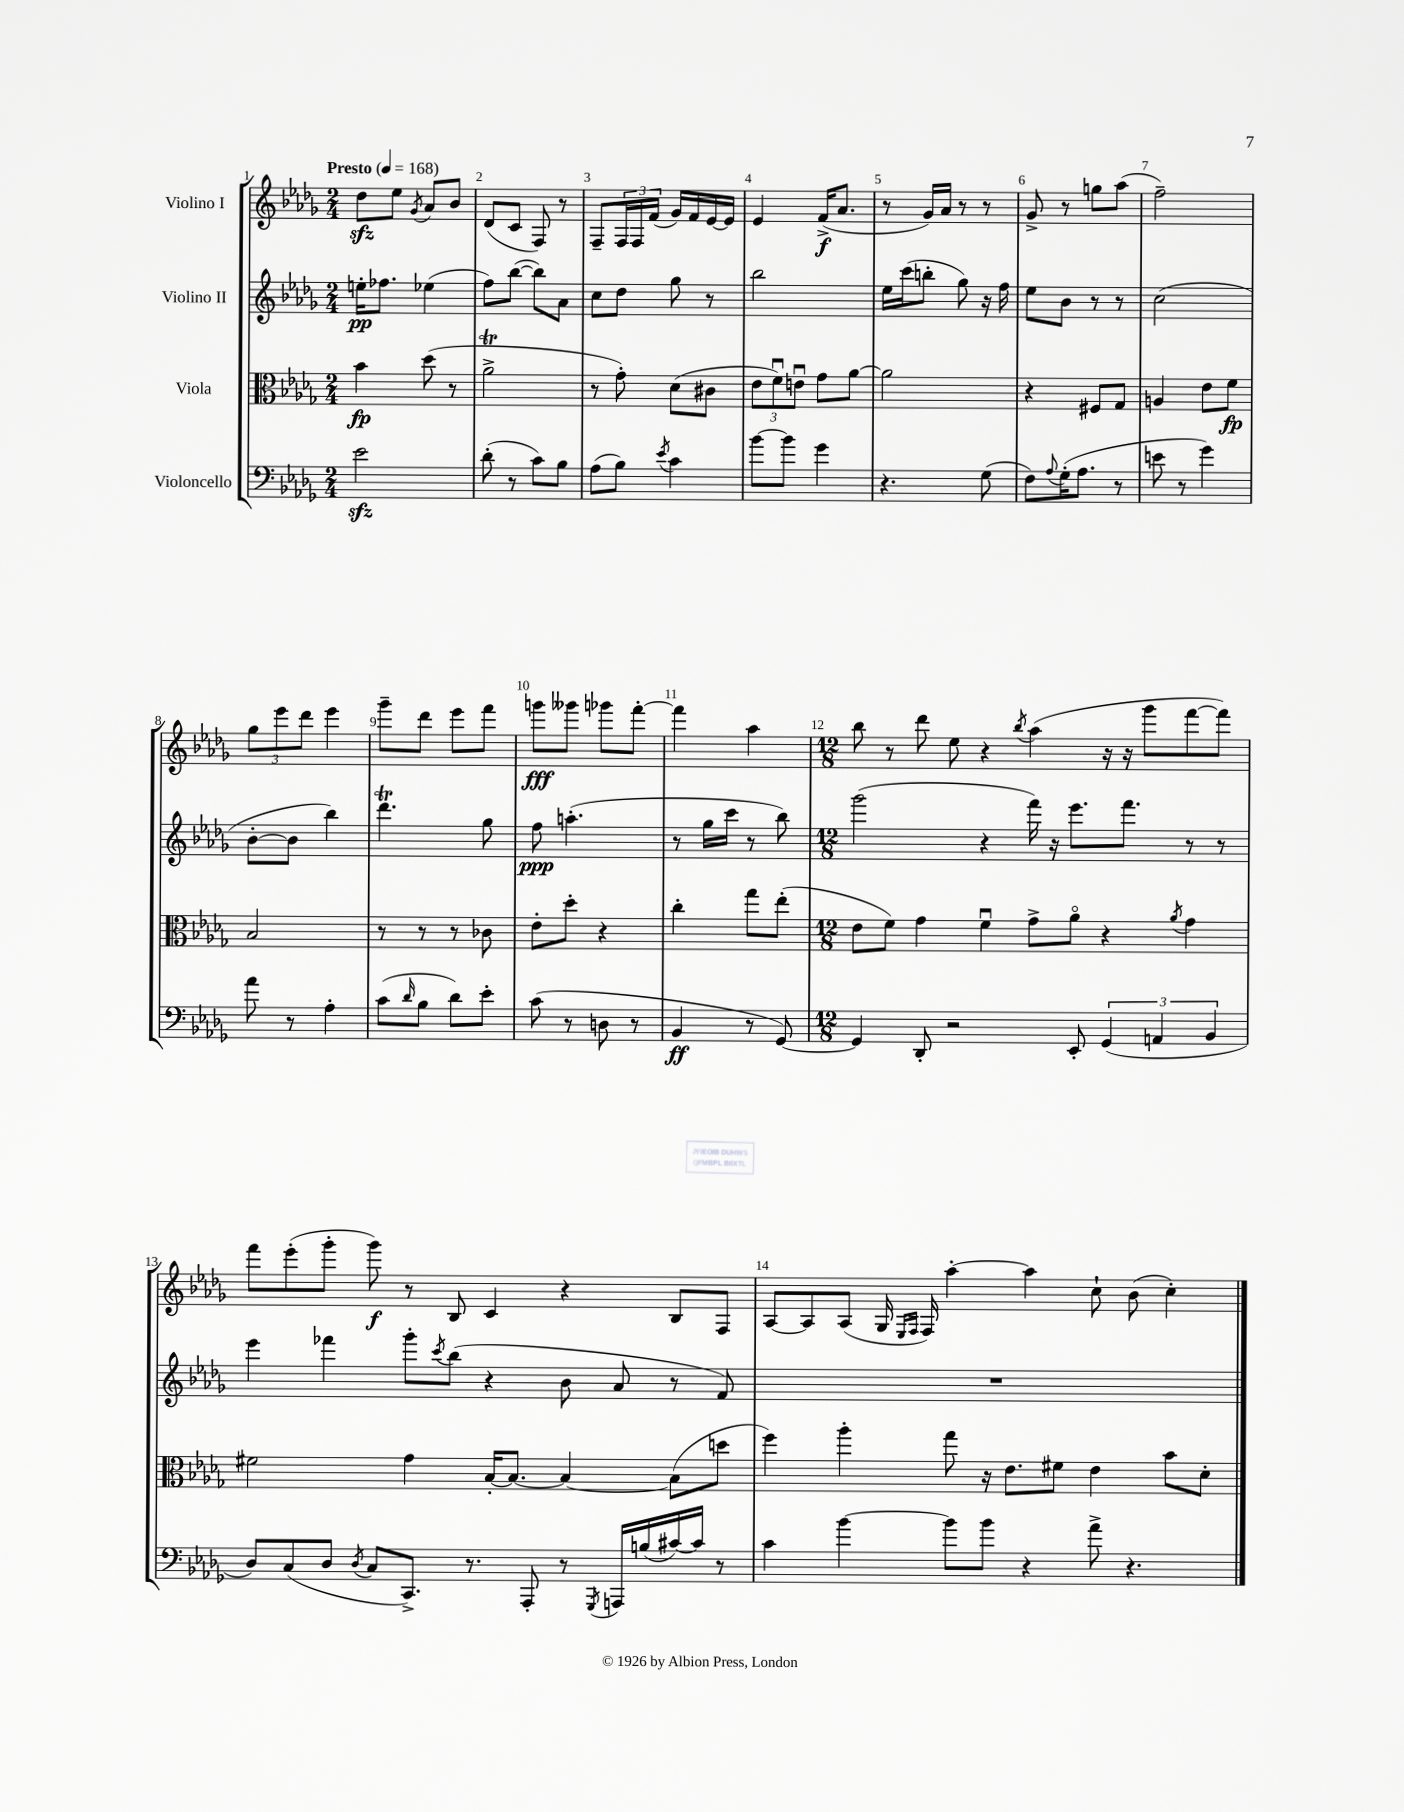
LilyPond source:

<<
\new StaffGroup <<
\new Staff = "s0" \with { instrumentName = "Violino I" } {
    \clef treble \key des \major \numericTimeSignature \time 2/4 \tempo "Presto" 4 = 168
    des''8\sfz ees''8 \acciaccatura { ges'8 } aes'8 bes'8 |
    des'8( c'8 f8) r8 |
    f8-- \tuplet 3/2 { f16 f16 f'16( } ges'16) f'16 ees'16~ ees'16 |
    ees'4 f'16->\f( aes'8. |
    r8 ges'16) aes'16 r8 r8 |
    ges'8-> r8 g''8 aes''8( |
    f''2--) |
    \tuplet 3/2 { ges''8 ees'''8 des'''8 } ees'''4 |
    ges'''8-- des'''8 ees'''8 f'''8 |
    g'''8\fff geses'''8 ges'''8 f'''8~-. |
    f'''4 aes''4 |
    \numericTimeSignature \time 12/8 bes''8 r8 des'''8 ees''8 r4 \acciaccatura { bes''8 } aes''4( r16 r16 ges'''8 f'''8~ f'''8) |
    f'''8 ees'''8-.( ges'''8-. ges'''8\f) r8 bes8 c'4 r4 bes8 f8 |
    aes8~ aes8 aes8( ges16 \grace { ees16 f16 } f16) aes''4~-. aes''4 c''8-! bes'8( c''4-.) \bar "|." |
}
\new Staff = "s1" \with { instrumentName = "Violino II" } {
    \clef treble \key des \major \numericTimeSignature \time 2/4
    e''16-.\pp fes''8. ees''4( |
    f''8) bes''8~( bes''8) aes'8 |
    c''8 des''8 ges''8 r8 |
    bes''2 |
    ees''16 c'''16( b''8-. ges''8) r16 f''16 |
    ees''8 bes'8 r8 r8 |
    c''2( |
    bes'8~-. bes'8 bes''4) |
    des'''4.\trill ges''8 |
    f''8\ppp a''4.-.( |
    r8 ges''16 c'''16 r8 bes''8) |
    \numericTimeSignature \time 12/8 ges'''2( r4 f'''16) r16 ees'''8. f'''8. r8 r8 |
    ees'''4 fes'''4 ges'''8-. \acciaccatura { c'''8 } bes''8( r4 bes'8 aes'8 r8 f'8) |
    R1. \bar "|." |
}
\new Staff = "s2" \with { instrumentName = "Viola" } {
    \clef alto \key des \major \numericTimeSignature \time 2/4
    bes'4\fp des''8( r8 |
    aes'2->\trill |
    r8 ges'8-.) des'8( cis'8 |
    \tuplet 3/2 { ees'8 f'8\downbow) e'8\downbow } ges'8 aes'8~ |
    aes'2 |
    r4 fis8 ges8 |
    a4 ees'8 f'8\fp |
    bes2 |
    r8 r8 r8 ces'8 |
    ees'8-. des''8-. r4 |
    c''4-. ges''8 ees''8-.( |
    \numericTimeSignature \time 12/8 ees'8 f'8) ges'4 f'4\downbow ges'8-> aes'8\flageolet r4 \acciaccatura { aes'8 } ges'4 |
    fis'2 ges'4 bes16~-. bes8.~ bes4~ bes8( d''8 |
    f''4) aes''4-. ges''8 r16 ees'8. fis'8 ees'4 bes'8 des'8-. \bar "|." |
}
\new Staff = "s3" \with { instrumentName = "Violoncello" } {
    \clef bass \key des \major \numericTimeSignature \time 2/4
    ees'2\sfz |
    des'8-.( r8 c'8) bes8 |
    aes8( bes8) \acciaccatura { ees'8 } c'4 |
    bes'8~ bes'8 ges'4 |
    r4. ges8( |
    f8) \appoggiatura { aes8 } ges16-.( aes8. r8 |
    e'8 r8 ges'4) |
    aes'8 r8 aes4-. |
    c'8( \grace { des'16 } bes8 des'8) ees'8-. |
    c'8( r8 d8 r8 |
    bes,4\ff r8 ges,8~) |
    \numericTimeSignature \time 12/8 ges,4 des,8-. r2 ees,8-. \tuplet 3/2 { ges,4( a,4 bes,4 } |
    des8) c8( des8 \acciaccatura { des8 } c8 c,8.->) r8. aes,,8-. r8 \acciaccatura { ges,,8 } a,,16 b16( cis'16~) cis'16 r8 |
    c'4 bes'4~ bes'8 bes'8 r4 aes'8-> r4. \bar "|." |
}
>>
>>
\layout { \context { \Score \override BarNumber.break-visibility = ##(#f #t #t) barNumberVisibility = #all-bar-numbers-visible } }
